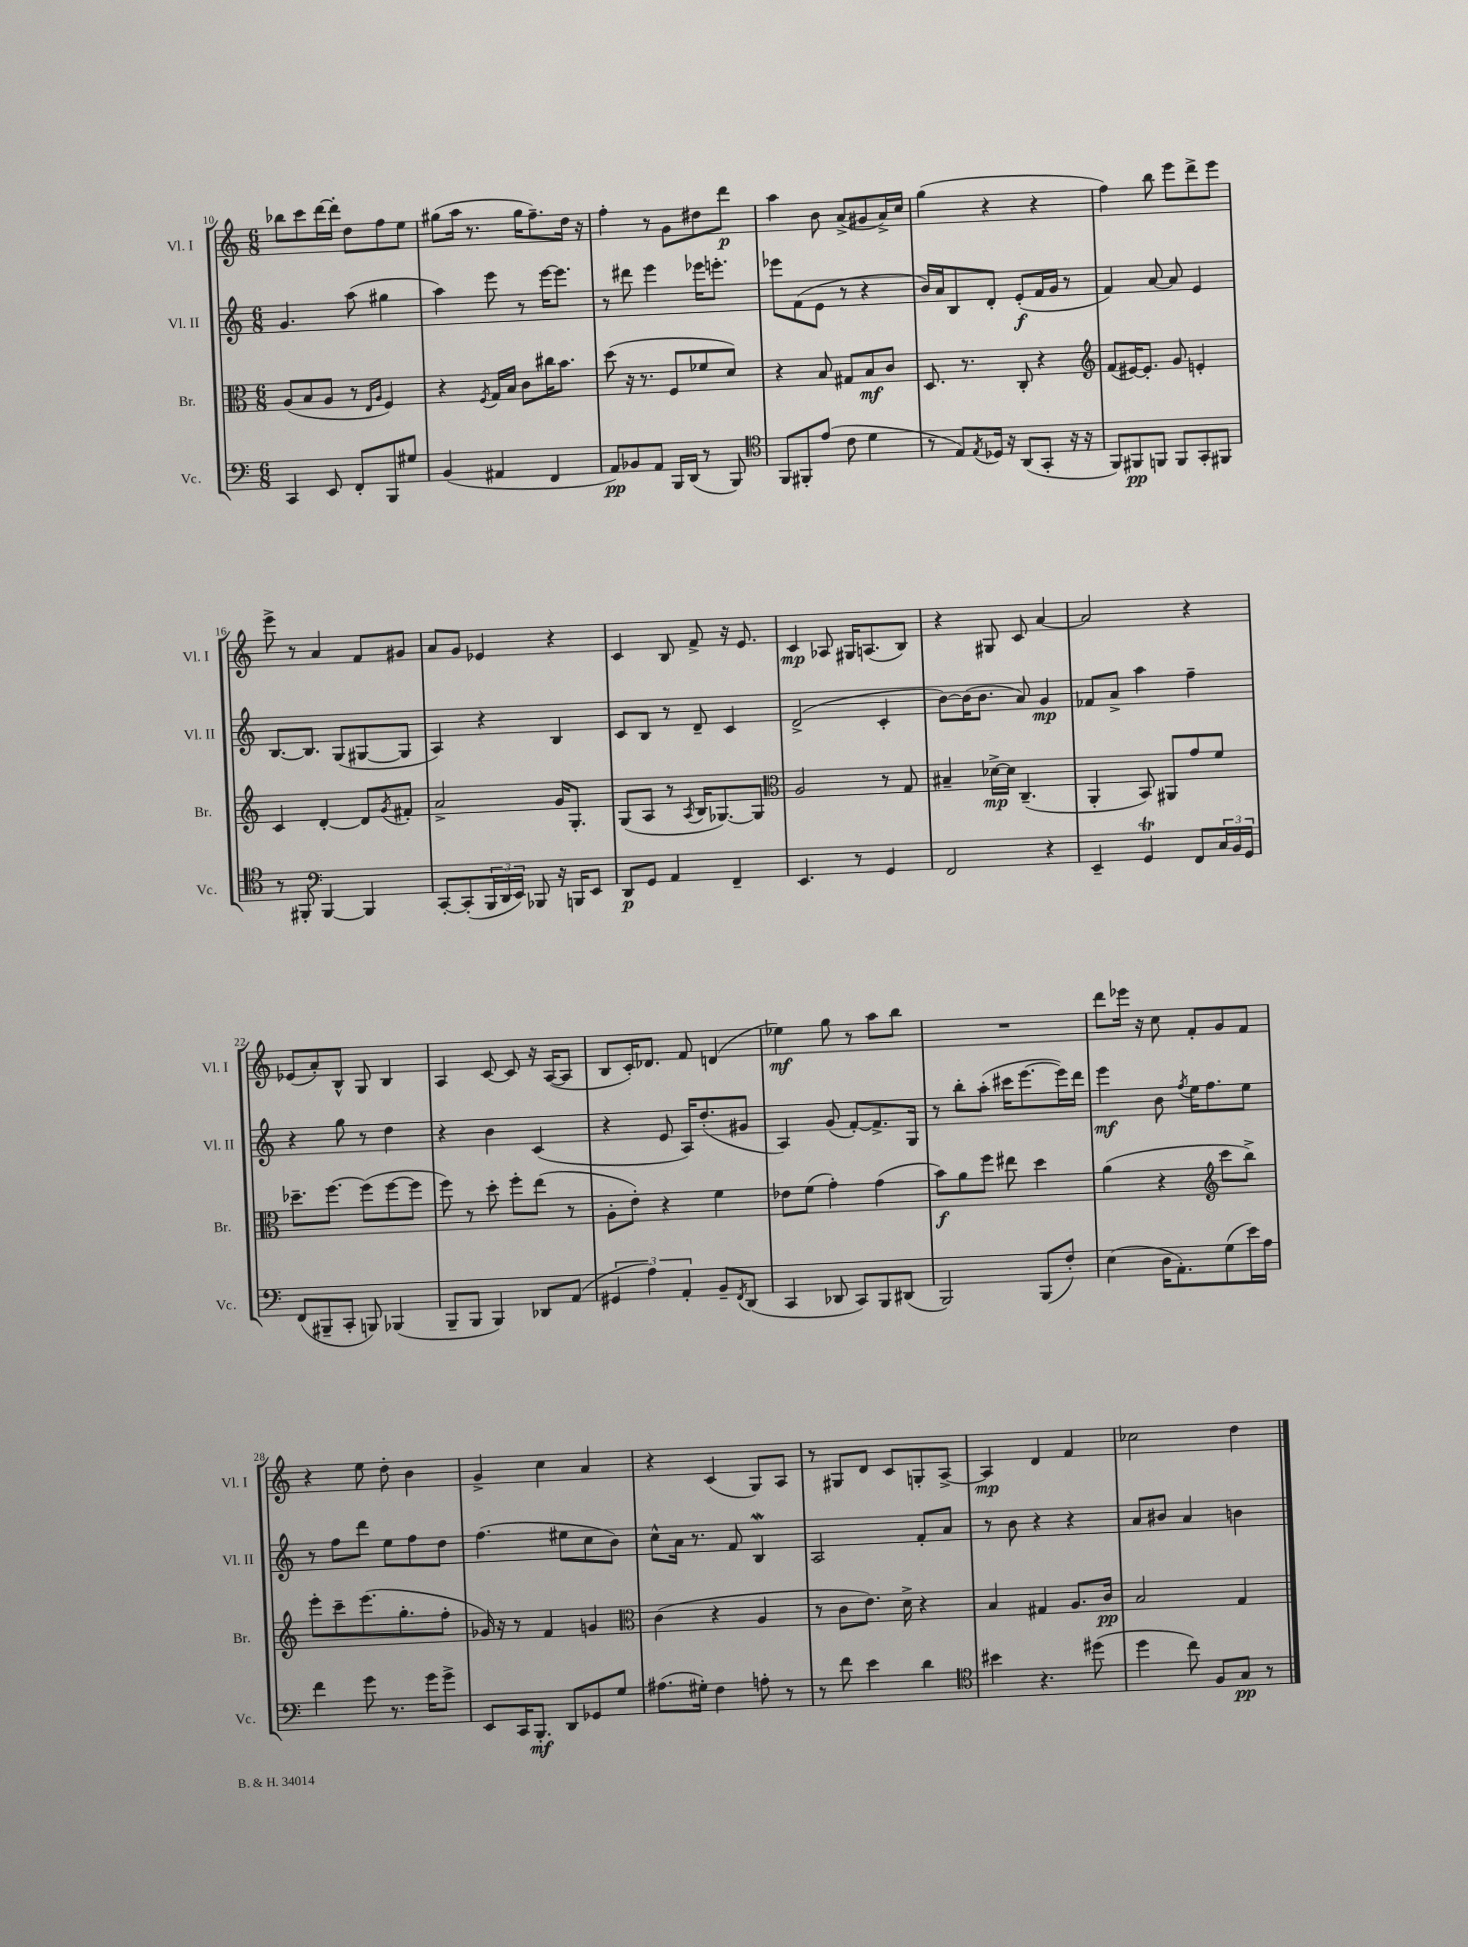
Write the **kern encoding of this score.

**kern	**kern	**kern	**kern
*staff4	*staff3	*staff2	*staff1
*clefF4	*clefC3	*clefG2	*clefG2
*k[]	*k[]	*k[]	*k[]
*M6/8	*M6/8	*M6/8	*M6/8
4CC	(8A	4.g	8bb-
.	8B	.	8ccc
8EE	8A	.	[16ddd
.	.	.	16ddd']
8FF'	8r	(8aa	8dd
.	16qqE	.	.
.	16qqA	.	.
8BBB	4F)	4gg#	8ff
8G#	.	.	8ee
=	=	=	=
(4BB	4r	4aa)	(8gg#
.	.	.	16aa
.	.	.	8.r
.	8qF	.	.
4AA#	16G	8eee	.
.	16B	.	.
.	8c	8r	16gg#
.	.	.	8.ff~)
4FF	16cc#	[16eee	.
.	8.b	8.eee]	.
.	.	.	16dd
.	.	.	16r
=	=	=	=
8AA)	(8dd	8r	4ff'
8BB-	16r	8ddd#	.
.	8.r	.	.
8AA	.	4eee	8r
16BBB	8F	.	8g
(16DD	.	.	.
8r	8f-	16eee-	8dd#
.	.	8.eee'	.
8BBB)	8d)	.	8ddd
=	=	=	=
*clefC4	*	*	*
8FF	4r	8eee-	4aa
8FF#'	.	(8f	.
(8e	8B	8e	8b
8c	8G#	8r	(8a^
4d	8B	4r	8g#
.	8c	.	16a^)
.	.	.	16cc
=	=	=	=
8r	8.D	16b)	(4gg
.	.	16a	.
8E)	.	8B	.
.	8.r	.	.
8qE	.	.	.
16D-	.	8d'	4r
16r	.	.	.
(8AA	8C'	(8e'	.
8GG'	4r	16f	4r
.	.	16g	.
16r	.	8r	.
16r	.	.	.
=	=	=	=
*	*clefG2	*	*
8FF)	(8f	4f)	4ff)
8FF#	[16e#)	.	.
.	8.e#']	.	.
8FF	.	[8a	8bb
8FF	8g	8a]	8eee
8GG'	4e'	4e	8ddd^
8FF#	.	.	8eee
=	=	=	=
8r	4c	[8.B	8eee^
8FF#'	.	.	8r
.	.	8.B]	.
*clefF4	*	*	*
[4BBB	[4d'	.	4a
.	.	(8G	.
4BBB]	8d]	[8G#	8f
.	8qg	.	.
.	8f#'	8G#]	8g#
=	=	=	=
[8CC'	2a^	4A)	8a
(8CC']	.	.	8g
24BBB	.	4r	4e-
24DD	.	.	.
24EE)	.	.	.
8BBB-	.	.	.
16r	16g	4B	4r
16BBB	8.G'	.	.
8EE	.	.	.
=	=	=	=
8DD	(8G	8c	4c
8GG	8A	8B	.
4AA	8r	8r	8B
.	8qA	.	.
.	16B	8d~	8f^
.	[8.G-)	.	.
4FF~	.	4c	16r
.	.	.	8.e
.	8G-]	.	.
=	=	=	=
*	*clefC3	*	*
4.EE	2A	(2d^	4c
.	.	.	8A-
8r	.	.	16G#
.	.	.	(8.A
4GG	8r	4c'	.
.	8G	.	8B)
=	=	=	=
2FF	4B#~	[8b)	4r
.	.	(16b]	.
.	.	8.b	.
.	[16d-^	.	8G#
.	16d-]	.	.
.	(4.C~	8a)	8c
4r	.	4g	[4a
=	=	=	=
4EE~	4AA'	8f-	2a]
.	.	8a^	.
4GG	8BB)	4aa	.
.	8AA#	.	.
8FF	8g	4ff~	4r
24C	8f	.	.
24BB	.	.	.
24GG	.	.	.
=	=	=	=
(8FF	8.dd-~	4r	(8e-
8BBB#~	.	.	8a')
.	[8.ff	.	.
8CC'	.	8gg	8B^^
8BBB)	(8ff]	8r	8G
(4BBB-	[8ff	4dd	4B
.	8ff]	.	.
=	=	=	=
8BBB~	8ff)	4r	4A
8BBB	8r	.	.
4BBB)	8dd'	4b	[8c
.	8ff'	.	8c]
8DD-	(8ee	(4c	16r
.	.	.	([16A
(8AA	8r	.	8A]
=	=	=	=
6GG#	8A'	4r	8B
.	8e')	.	16c')
6A)	.	.	.
.	.	.	8.d-
.	4r	8e	.
6AA'	.	.	.
.	.	16A)	8f
.	.	(8.dd'	.
8BB~	4f	.	(4d
8qFF	.	.	.
(8DD	.	8g#	.
=	=	=	=
4CC	8e-	4A)	4ee-)
.	(8f	.	.
8DD-	4g')	(8g	8gg
8CC)	.	[8f')	8r
8BBB	(4g	8.f^]	8aa
(8DD#	.	.	8bb
.	.	16G	.
=	=	=	=
2BBB)	8b)	8r	2.r
.	8a	8bb'	.
.	8ff	(8aa'	.
.	8ee#	16ccc#	.
.	.	[8.eee	.
(8BBB	4dd	.	.
8F')	.	16eee])	.
.	.	16ddd	.
=	=	=	=
(4E	(4a	4eee	8ddd
.	.	.	16eee-
.	.	.	16r
16D	4r	8b	8cc
8.AA')	.	.	.
.	.	8qff	.
.	.	16ee	8f'
.	.	8.ff	.
*	*clefG2	*	*
(8G	8ccc	.	8g
16e)	8bb^)	8ee	8f
16A	.	.	.
=	=	=	=
4f	8eee'	8r	4r
.	8ccc~	8ff	.
8g	(8.eee	8ddd	8ee
8.r	.	8ee	8dd'
.	8.gg'	.	.
.	.	8ff	4b
16g	.	.	.
8g^	8ff'	8dd	.
=	=	=	=
8EE	16g-)	(4.ff	4g^
.	16r	.	.
16CC	8r	.	.
8.BBB'	.	.	.
.	4f	.	4cc
8DD	.	8ee#	.
8GG-	4g	8cc	4a
8G	.	8b)	.
=	=	=	=
*	*clefC3	*	*
(8.A#	(4c	8cc^^	4r
.	.	16a	.
16G#')	.	8.r	.
4F	4r	.	(4c
.	.	8f	.
8A'	4A	4B	8G)
8r	.	.	8A
=	=	=	=
8r	8r	2A	8r
8f	8c	.	8G#
4e	8.e)	.	8d
.	.	.	8c
.	16d^	.	.
4d	4r	8f'	8G'
.	.	8a	[8A^
=	=	=	=
*clefC4	*	*	*
4b#	4B	8r	4A]
.	.	8b	.
4.r	4G#	4r	4d
.	8.A	4r	4f
(8dd#	.	.	.
.	16c	.	.
=	=	=	=
4dd	2B	8a	2cc-
.	.	8b#	.
8cc)	.	4a	.
8F	.	.	.
8G	4G	4b	4dd
8r	.	.	.
==	==	==	==
*-	*-	*-	*-
